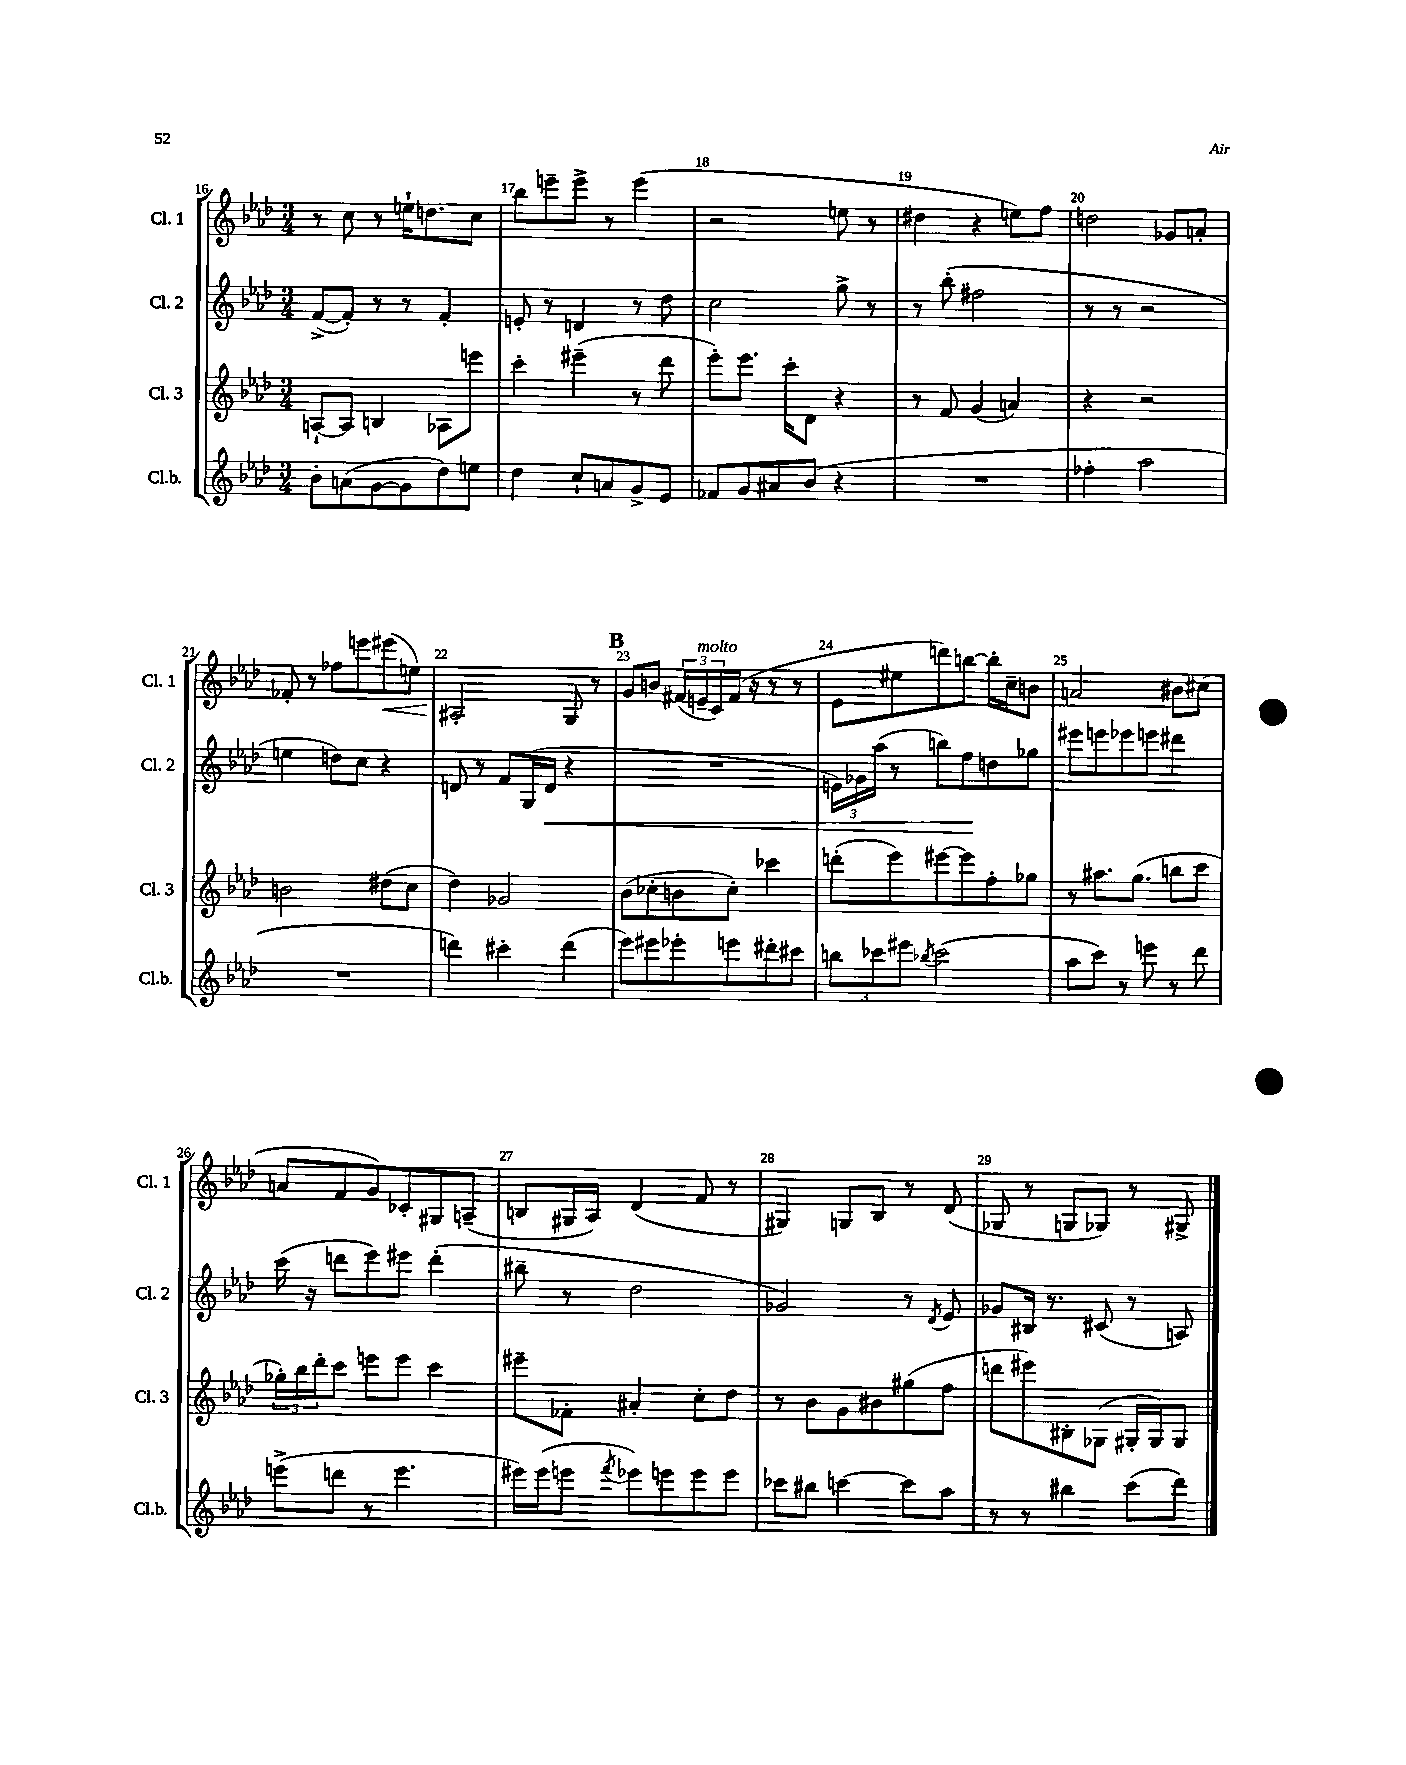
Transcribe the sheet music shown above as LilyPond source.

<<
\new StaffGroup <<
\new Staff = "s0" \with { instrumentName = "Cl. 1" shortInstrumentName = "Cl. 1" } {
    \clef treble \key aes \major \numericTimeSignature \time 3/4
    r8 c''8 r8 e''16-! d''8. c''8 |
    bes''8 e'''8-- e'''8-> r8 e'''4( |
    r2 e''8 r8 |
    dis''4 r4 e''8) f''8 |
    d''2 ges'8 a'8-. |
    fes'8-. r8 fes''8 e'''8 eis'''8\<( e''8) |
    ais2-.\! g8 r8 |
    \mark \markup { \bold "B" } g'8 b'8 \tuplet 3/2 { fis'16( e'16--^\markup { \italic "molto" } c'16) } fis'16( r16 r8 r8 |
    ees'8 eis''8 d'''8) b''8~ b''16-. c''16-- b'8 |
    a'2 bis'8 cis''8( |
    a'8 f'8 g'8) ces'8-. gis8 a8--( |
    b8 gis16 aes16) des'4( f'8 r8 |
    gis4) g8 bes8 r8 des'8( |
    ges8 r8 g8 ges8) r8 gis8-> \bar "|." |
}
\new Staff = "s1" \with { instrumentName = "Cl. 2" shortInstrumentName = "Cl. 2" } {
    \clef treble \key aes \major \numericTimeSignature \time 3/4
    f'8~->( f'8-.) r8 r8 f'4-. |
    e'8-. r8 d'4 r8 des''8 |
    c''2 g''8-> r8 |
    r8 bes''8-.( fis''2 |
    r8 r8 r2 |
    e''4 d''8) c''8 r4 |
    d'8 r8 f'8 g16( d'16\< r4 |
    \mark \markup { \bold "B" } R2. |
    \tuplet 3/2 { e'16) ges'16 aes''16( } r8 b''8) f''8\! d''8 ges''8 |
    eis'''8 e'''8 ees'''8 e'''8 dis'''4 |
    c'''16( r16 d'''8 ees'''8) eis'''8 d'''4-.( |
    bis''8-- r8 des''2 |
    ges'2) r8 \acciaccatura { des'8 } ees'8 |
    ges'8 bis16 r8. cis'8( r8 a8) \bar "|." |
}
\new Staff = "s2" \with { instrumentName = "Cl. 3" shortInstrumentName = "Cl. 3" } {
    \clef treble \key aes \major \numericTimeSignature \time 3/4
    a8~-! a8 b4 aes8 e'''8 |
    c'''4-. eis'''4--( r8 des'''8 |
    ees'''8-.) ees'''8. c'''16-. des'8 r4 |
    r8 f'8 g'4( a'4) |
    r4 r2 |
    b'2 dis''8( c''8 |
    des''4) ges'2 |
    \mark \markup { \bold "B" } bes'8( ces''8-. b'8 ces''8-.) ces'''4 |
    d'''8-.( ees'''8) eis'''8~ eis'''8 f''8-. ges''8 |
    r8 ais''8. g''8.( b''8 c'''8 |
    \tuplet 3/2 { ges''16-.) bes''16 des'''16-. } c'''8 e'''8 e'''8 c'''4 |
    eis'''8-- fes'8-. ais'4-. c''8-. des''8 |
    r8 bes'8 g'8 bis'8 gis''8( f''8 |
    d'''8 eis'''8) bis8-. ges8( gis16-. gis16) gis8 \bar "|." |
}
\new Staff = "s3" \with { instrumentName = "Cl.b." shortInstrumentName = "Cl.b." } {
    \clef treble \key aes \major \numericTimeSignature \time 3/4
    bes'8-. a'8( g'8~ g'8 des''8) e''8 |
    des''4 c''8-! a'8 g'8-> ees'8 |
    fes'8 g'8 ais'8 bes'8( r4 |
    R2. |
    fes''4-. aes''2 |
    R2. |
    d'''4) cis'''4-. d'''4( |
    \mark \markup { \bold "B" } ees'''8) eis'''8 ees'''8-. e'''8 dis'''8-. cis'''8 |
    \tuplet 3/2 { b''8 ces'''8 eis'''8 } \acciaccatura { bes''8 } ces'''2( |
    aes''8 c'''8) r8 e'''8 r8 des'''8 |
    e'''8->( d'''8 r8 e'''4. |
    eis'''16) eis'''16( e'''8 \acciaccatura { f'''8 } ees'''8) e'''8 e'''8 e'''8 |
    ces'''8 bis''8 c'''4~ c'''8 aes''8 |
    r8 r8 bis''4 c'''8( des'''8) \bar "|." |
}
>>
>>
\layout { \context { \Score currentBarNumber = #16 \override BarNumber.break-visibility = ##(#f #t #t) barNumberVisibility = #all-bar-numbers-visible } }
